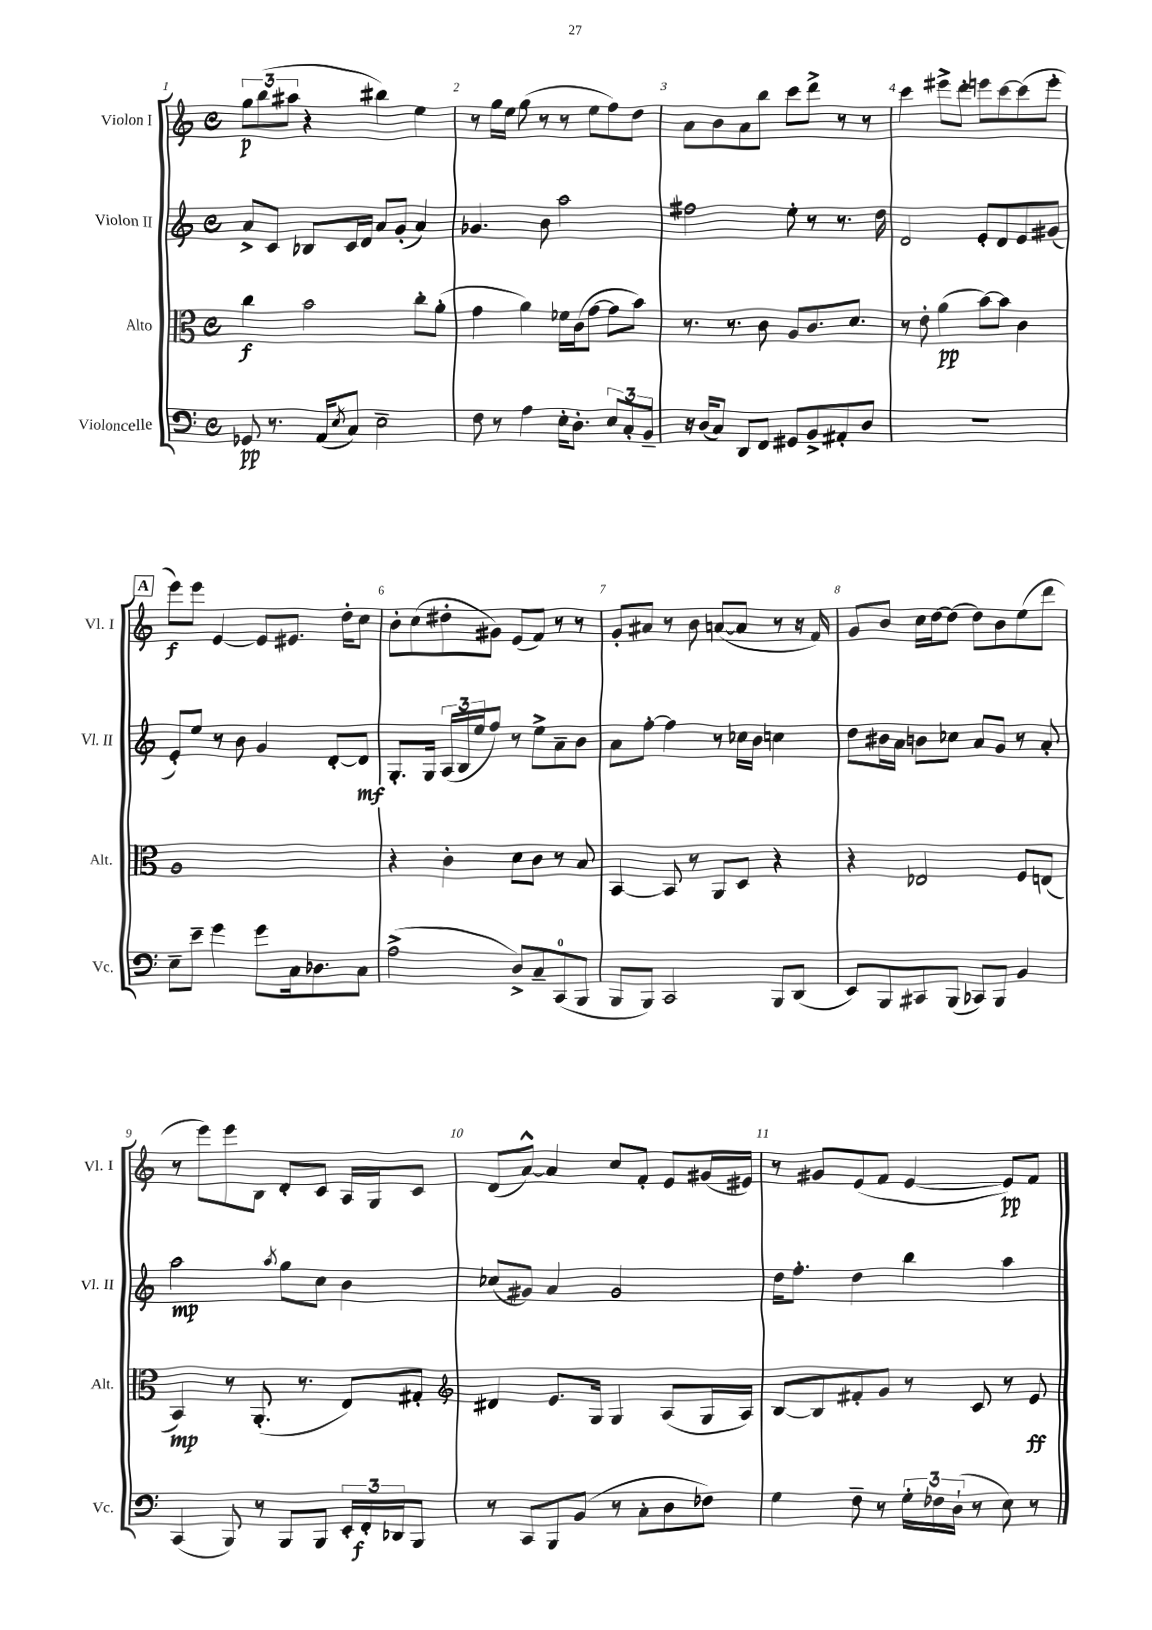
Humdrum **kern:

**kern	**kern	**kern	**kern
*staff4	*staff3	*staff2	*staff1
*clefF4	*clefC3	*clefG2	*clefG2
*k[]	*k[]	*k[]	*k[]
*M4/4	*M4/4	*M4/4	*M4/4
*met(c)	*met(c)	*met(c)	*met(c)
8GG-	4cc	8a^	12gg
.	.	.	(12bb
8.r	.	8c	.
.	.	.	12aa#
.	2b	8B-	4r
(16AA	.	.	.
8qE	.	.	.
8C)	.	16c	.
.	.	16d	.
2E~	.	8a	4bb#)
.	.	(8g'	.
.	8cc'	4a)	4ee
.	(8a'	.	.
=	=	=	=
8F	4g	4.g-	8r
8r	.	.	16gg
.	.	.	16ee
4A	4a)	.	(8gg
.	.	8b	8r
16E'	16f-	2aa	8r
8.D'	(16c	.	.
.	[8g	.	8ee
12E	8g]	.	8ff)
12C'	.	.	.
.	8b)	.	8dd
12BB~	.	.	.
=	=	=	=
16r	8.r	2ff#	8a
(16D	.	.	.
8C)	.	.	8b
.	8.r	.	.
8DD	.	.	8a
8FF	8c	.	8bb
8GG#	8A	8ee'	8ccc
8BB^	8.c	8r	8ddd^
8AA#'	.	8.r	8r
.	8.d	.	.
8D	.	.	8r
.	.	16dd	.
=	=	=	=
1r	8r	2d	4ccc
.	8e'	.	.
.	(4a	.	8eee#^
.	.	.	8ddd'
.	[8b)	8e'	8eee
.	8b]	8d	[8ccc
.	4c	8e	(8ccc]
.	.	(8g#	8eee'
=	=	=	=
8E~	1A	8e')	8eee)
8e~	.	8ee	8eee
4g	.	8r	[4e
.	.	8b	.
8g	.	4g	8e]
16C	.	.	8.e#
8.D-	.	.	.
.	.	[8d'	.
.	.	.	16dd'
8C	.	8d]	8cc
=	=	=	=
(2A^	4r	8.G'	8b'
.	.	.	(8cc
.	.	16G	.
.	4c'	(24A	8dd#'
.	.	24B	.
.	.	24ee	.
.	.	8ff)	8g#)
8D^)	8d	8r	(8e
8C~	8c	8ee^	8f)
(8CC	8r	8a~	8r
8BBB	8B	8b	8r
=	=	=	=
8BBB	[4BB	8a	8g'
8BBB)	.	[8ff'	8a#
2CC	8BB]	4ff]	8r
.	8r	.	8b
.	8AA	8r	([8a
.	8D	16cc-	8a]
.	.	16b	.
8BBB	4r	4cc	8r
(8DD	.	.	16r
.	.	.	16f)
=	=	=	=
8EE)	4r	8dd	8g
8BBB	.	16b#	8b
.	.	16a	.
8CC#	2E-	8b	16cc
.	.	.	[16dd
(8BBB	.	8cc-	(8dd]
8CC-)	.	8a	8dd)
8BBB	.	8g	8b
4BB	8F	8r	(8ee
.	(8E	8a'	8ddd
=	=	=	=
(4CC	4BB)	2aa	8r
.	.	.	8eee)
8BBB)	8r	.	8eee
8r	(8.AA'	.	8B
.	.	8qaa	.
8BBB	.	8gg	8d'
.	8.r	.	.
8BBB	.	8cc	8c
24EE'	8E)	4b	16A
24FF'	.	.	.
.	.	.	16G
24DD-	.	.	.
8BBB	8G#'	.	8c
=	=	=	=
*	*clefG2	*	*
8r	4d#	(8cc-	(8d
8CC	.	8g#)	[8a^^)
8BBB	8.e	4a	4a]
(8BB	.	.	.
.	16G	.	.
8r	4G	2g#	8cc
8C'	.	.	8f'
8D	(8A	.	8e
8F-)	16G	.	(16g#
.	16A)	.	16e#)
=	=	=	=
4G	[8B	16dd	8r
.	.	8.ff'	.
.	8B]	.	8g#
8F~	8f#'	4dd	(8e
8r	8g	.	8f
24G'	8r	4bb	[4e
24F-	.	.	.
(24D`	.	.	.
8r	8c	.	.
8E)	8r	4aa	8e])
8r	8e	.	8f
==	==	==	==
*-	*-	*-	*-
